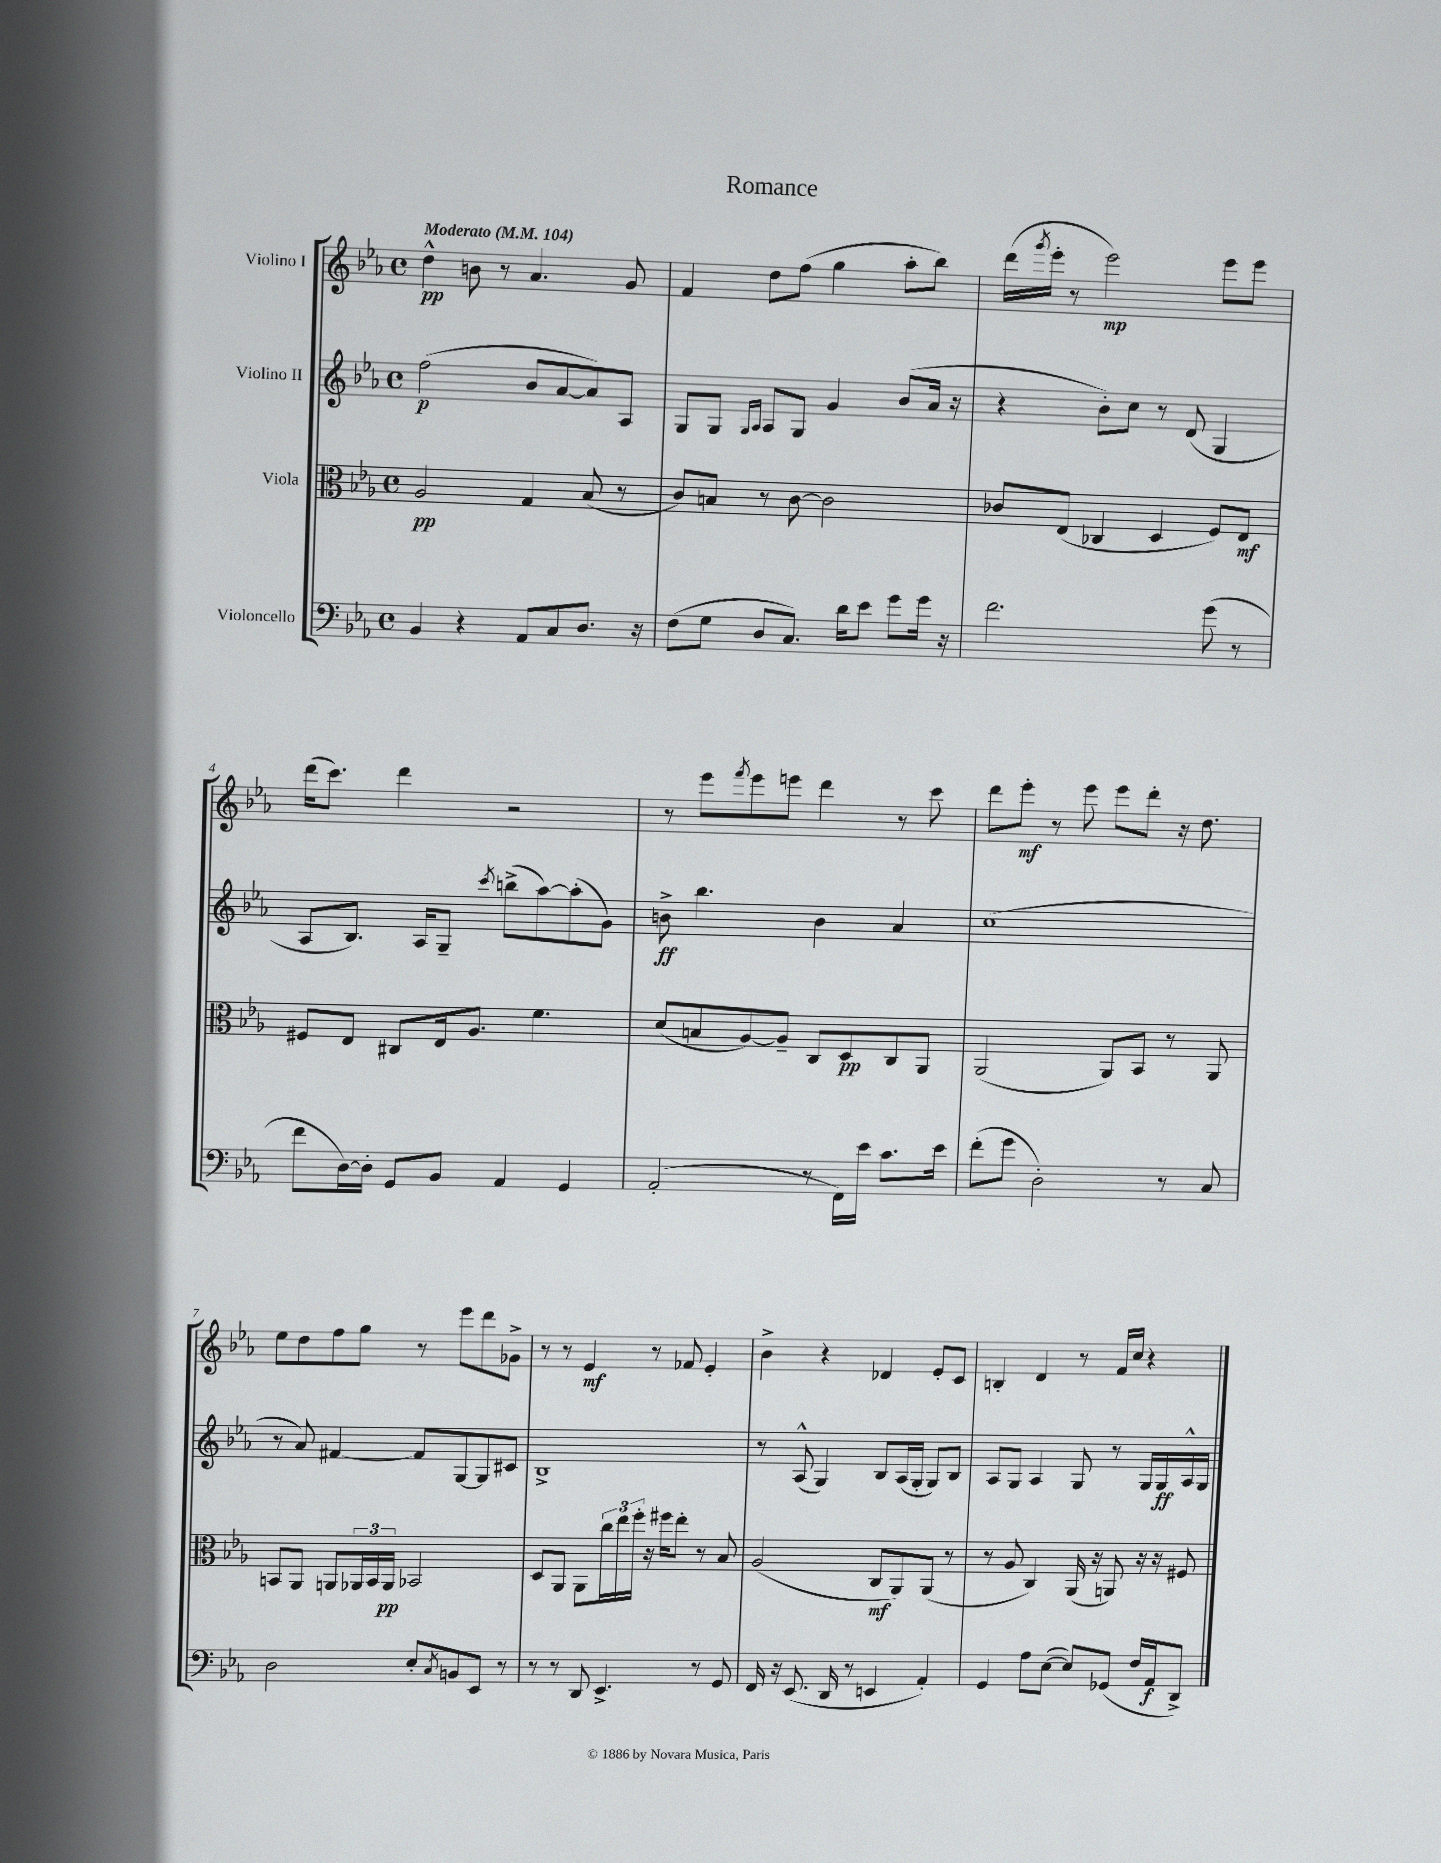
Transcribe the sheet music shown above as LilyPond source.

\header { title = "Romance" }
<<
\new StaffGroup <<
\new Staff = "s0" \with { instrumentName = "Violino I" } {
    \clef treble \key ees \major \defaultTimeSignature \time 4/4 \tempo "Moderato" 4 = 104
    d''4-^\pp b'8 r8 aes'4. g'8 |
    f'4 d''8 f''8( g''4 aes''8-. bes''8) |
    d'''16( \acciaccatura { g'''8 } ees'''16-. r8 ees'''2\mp) ees'''8 ees'''8 |
    d'''16( c'''8.) d'''4 r2 |
    r8 ees'''8 \acciaccatura { f'''8 } ees'''8 e'''8 d'''4 r8 c'''8 |
    d'''8 ees'''8-.\mf r8 ees'''8 ees'''8 d'''8-. r16 d''8. |
    ees''8 d''8 f''8 g''8 r8 ees'''8 d'''8 ges'8-> |
    r8 r8 ees'4\mf r8 fes'8 ees'4-. |
    bes'4-> r4 des'4 ees'8-. c'8 |
    b4-. d'4 r8 f'16 c''16 r4 \bar "|." |
}
\new Staff = "s1" \with { instrumentName = "Violino II" } {
    \clef treble \key ees \major \defaultTimeSignature \time 4/4
    f''2\p( bes'8 aes'8~ aes'8) aes8 |
    g8 g8 \grace { g16 aes16 } aes8 g8 g'4 bes'8( aes'16 r16 |
    r4 bes'8-.) c''8 r8 d'8( g4 |
    aes8 bes8.) aes16 g8-- \acciaccatura { c'''8 } b''8->( aes''8~) aes''8-.( g'8) |
    b'8->\ff bes''4. b'4 aes'4 |
    c''1( |
    r8 aes'8) fis'4~ fis'8 g8~ g8 cis'8 |
    bes1-> |
    r8 aes8-^( g4) bes8 aes16( g16-. g8) bes8 |
    aes8 g8 aes4 g8 r8 g16 g16\ff aes16-^ g16 \bar "|." |
}
\new Staff = "s2" \with { instrumentName = "Viola" } {
    \clef alto \key ees \major \defaultTimeSignature \time 4/4
    aes2\pp g4 bes8( r8 |
    c'8) b8 r8 c'8~ c'2 |
    ces'8 ees8( ces4 d4 f8) ees8\mf |
    fis8 ees8 cis8 ees16 aes8. f'4. |
    d'8( b8 aes8~) aes8-- c8 d8\pp c8 aes,8 |
    aes,2( aes,8) bes,8 r8 aes,8 |
    b,8 aes,8 a,8 \tuplet 3/2 { aes,16 b,16 aes,16\pp } bes,2 |
    d8 aes,8 aes,8 \tuplet 3/2 { c''16 ees''16 f''16-. } r16 fis''16 ees''8-. r8 bes8 |
    aes2( c8\mf aes,8) aes,8( r8 |
    r8 aes8 c4) aes,16( r16 a,8) r16 r16 fis8 \bar "|." |
}
\new Staff = "s3" \with { instrumentName = "Violoncello" } {
    \clef bass \key ees \major \defaultTimeSignature \time 4/4
    bes,4 r4 aes,8 c8 d8. r16 |
    f8( g8 d8 c8.) d'16 ees'8 g'8 g'16 r16 |
    f'2. g'8( r8 |
    f'8 d16~) d16-. g,8 bes,8 aes,4 g,4 |
    aes,2-.( r8 f,16) ees'16 c'8. ees'16 |
    f'8-.( g'8 d2-.) r8 c8 |
    d2 ees8-. \acciaccatura { c8 } b,8 ees,8 r8 |
    r8 r8 d,8 ees,4.-> r8 g,8 |
    f,16 r16 ees,8.( d,16 r8 e,4 aes,4-.) |
    g,4 aes8 ees8~( ees8) ges,8( f16 aes,16\f d,8->) \bar "|." |
}
>>
>>
